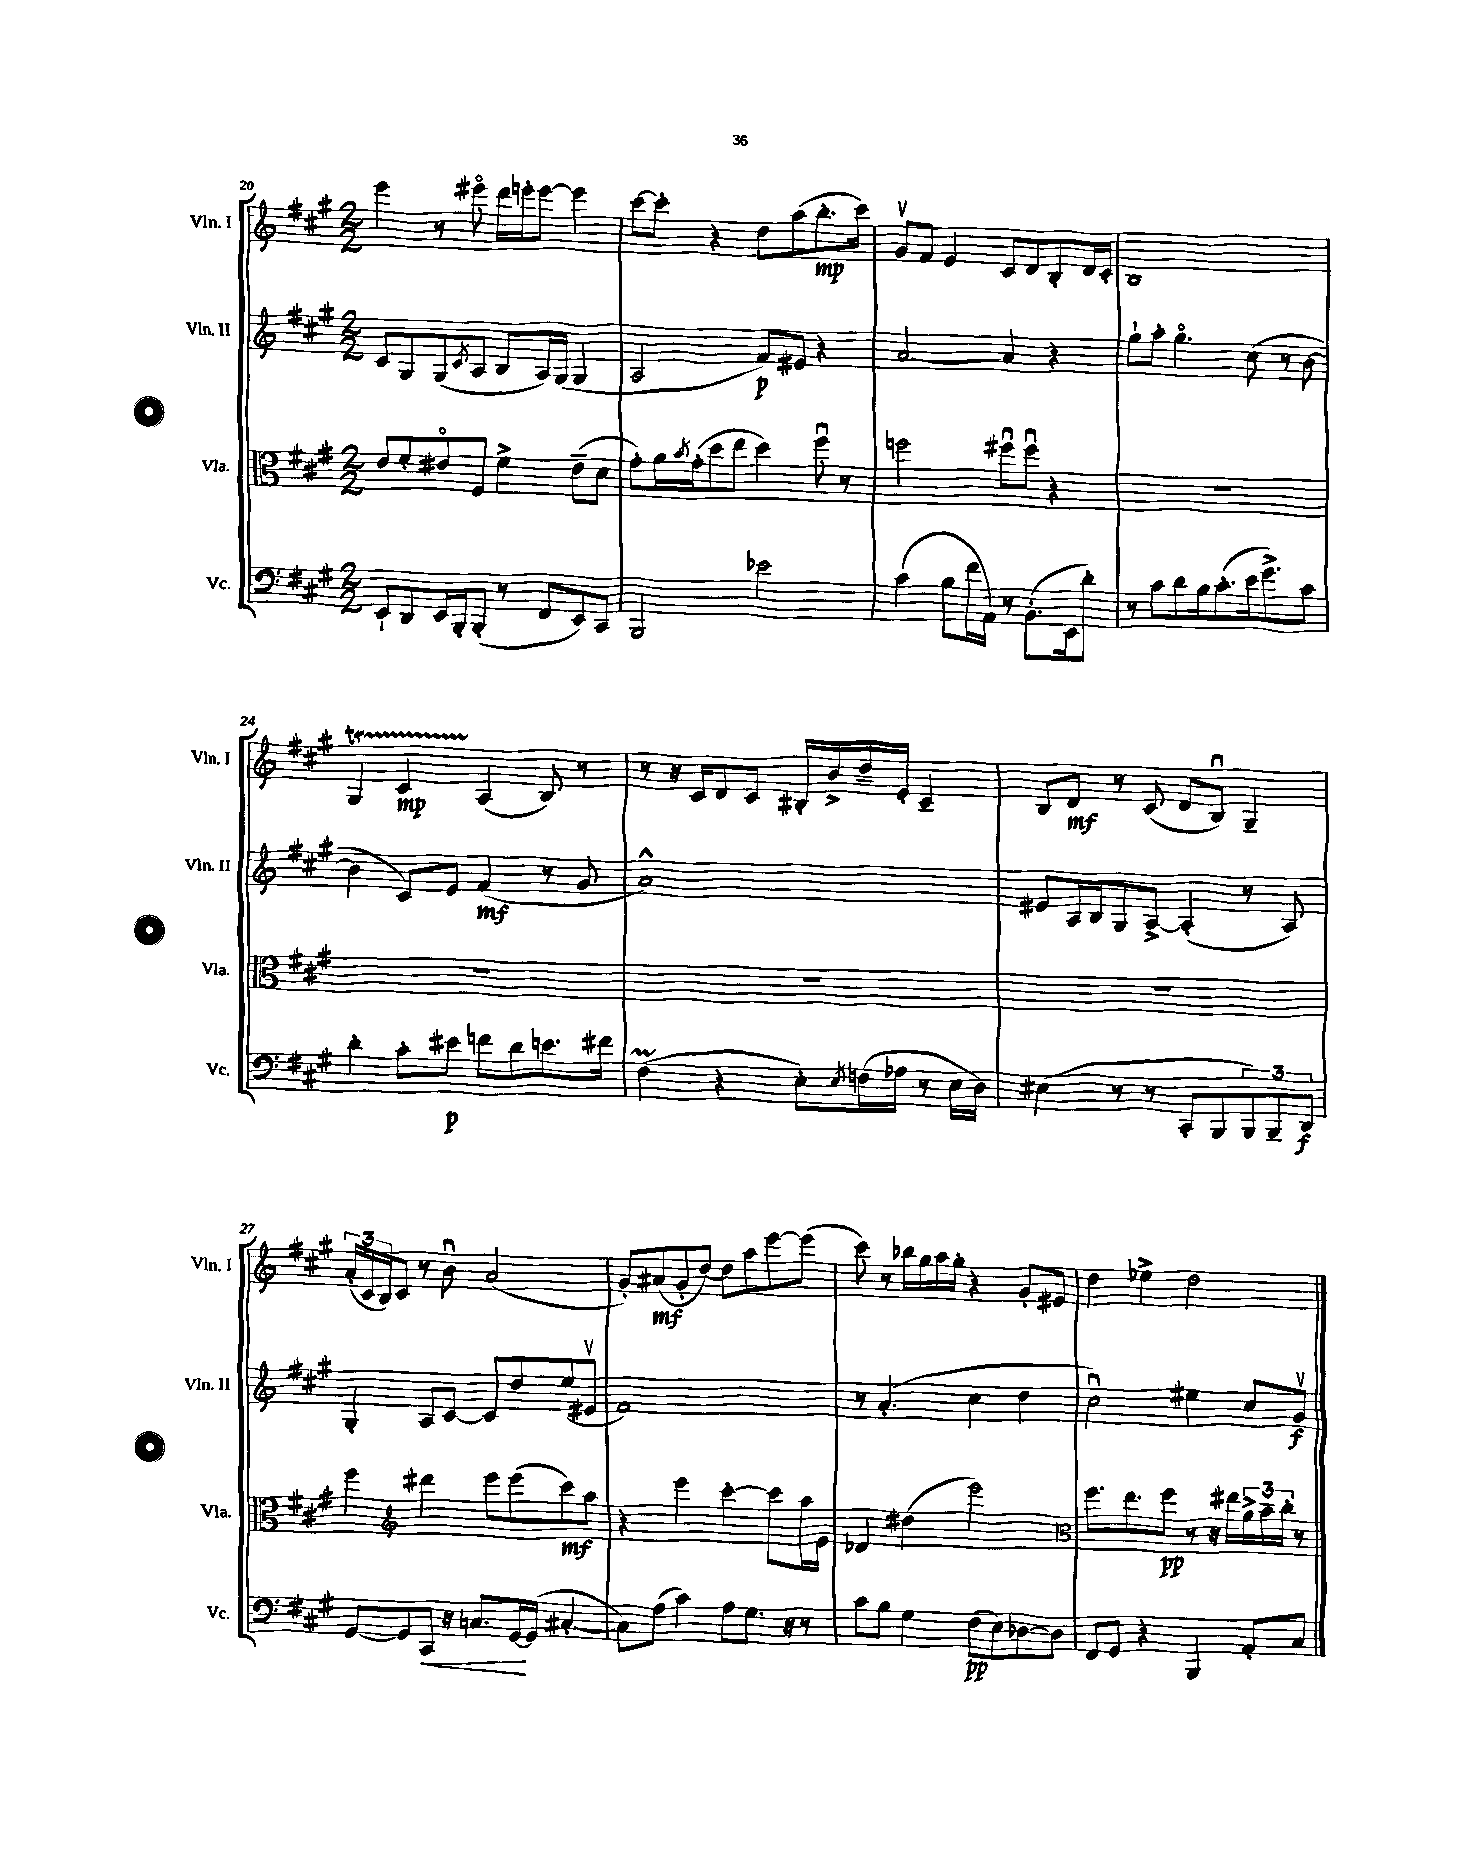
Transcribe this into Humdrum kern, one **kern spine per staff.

**kern	**dynam	**kern	**dynam	**kern	**dynam	**kern	**dynam
*part4	*part4	*part3	*part3	*part2	*part2	*part1	*part1
*staff4	*staff4	*staff3	*staff3	*staff2	*staff2	*staff1	*staff1
*I"Vc.	*	*I"Vla.	*	*I"Vln. II	*	*I"Vln. I	*
*I'Vc.	*	*I'Vla.	*	*I'Vln. II	*	*I'Vln. I	*
*clefF4	*	*clefC3	*	*clefG2	*	*clefG2	*
*k[f#c#g#]	*	*k[f#c#g#]	*	*k[f#c#g#]	*	*k[f#c#g#]	*
*M2/2	*	*M2/2	*	*M2/2	*	*M2/2	*
=20	=20	=20	=20	=20	=20	=20	=20
8EE`/L	.	8e/L	.	8c#/L	.	4eee\	.
8DD/	.	8f#'/	.	8G#/	.	.	.
16EE/L	.	8e#X/	.	(8G#/	.	8r	.
16BBB'/J	.	.	.	.	.	.	.
.	.	.	.	8qc#/	.	.	.
(8BBB'/J	.	8F#/J	.	8A/J	.	8eee#X\	.
8r	.	4f#^\	.	8B/L	.	16ddd\LL	.
.	.	.	.	.	.	16eeen'\J	.
8FF#/L	.	.	.	16A/L)	.	[8eee\J	.
.	.	.	.	(16G#/JJ	.	.	.
8EE/)	.	(8e#~\L	.	4G#/	.	4eee\]	.
8CC#/J	.	8d\J	.	.	.	.	.
=21	=21	=21	=21	=21	=21	=21	=21
2BBB/	.	8g#'\L)	.	2A/	.	[8ccc#\L	.
.	.	16a\L	.	.	.	8ccc#'\J]	.
.	.	8qb/	.	.	.	.	.
.	.	(16g#'\J	.	.	.	.	.
.	.	8dd\	.	.	.	4r	.
.	.	8ee\J	.	.	.	.	.
2e-X\	.	4dd\)	.	8f#/L)	p	8dd\L	.
.	.	.	.	8e#X/J	.	(8aa\	.
.	.	8ff#u\	.	4r	.	8.bb'\	mp
.	.	8r	.	.	.	.	.
.	.	.	.	.	.	16ccc#\Jk)	.
=22	=22	=22	=22	=22	=22	=22	=22
(4c#\	.	2ffn\	.	[2a/	.	8g#v/L	.
.	.	.	.	.	.	8f#/J	.
8B\L	.	.	.	.	.	4e/	.
16f#\L	.	.	.	.	.	.	.
16AA\JJ)	.	.	.	.	.	.	.
8r	.	8ff#Xu\L	.	4a/]	.	8c#/L	.
(8.BB'\L	.	8ff#u\J	.	.	.	8d/	.
.	.	4r	.	4r	.	8B'/	.
16EE\k	.	.	.	.	.	.	.
8d'\J)	.	.	.	.	.	16d/L	.
.	.	.	.	.	.	16c#'/JJ	.
=23	=23	=23	=23	=23	=23	=23	=23
8r	.	1r	.	8gg#`\L	.	1B	.
8c#\L	.	.	.	8aa'\J	.	.	.
8d\	.	.	.	4.gg#\	.	.	.
16B\k	.	.	.	.	.	.	.
(8.c#'\	.	.	.	.	.	.	.
16e\k	.	.	.	(8cc#\	.	.	.
8.g#^\)	.	.	.	.	.	.	.
.	.	.	.	8r	.	.	.
8c#\J	.	.	.	[8b\	.	.	.
!!LO:LB:g=z
=24	=24	=24	=24	=24	=24	=24	=24
4d'\	.	1r	.	4b\]	.	4G#t/	.
8c#'\L	.	.	.	8c#/L)	.	4c#TTT/	mp
8e#X\J	p	.	.	8e/J	.	.	.
8fn\L	.	.	.	(4f#/	mf	(4A/	.
8d\	.	.	.	.	.	.	.
8.en\	.	.	.	8r	.	8B/)	.
.	.	.	.	8g#/	.	8r	.
16f#X\Jk	.	.	.	.	.	.	.
=25	=25	=25	=25	=25	=25	=25	=25
(4F#M\	.	1r	.	1a^^)	.	8r	.
.	.	.	.	.	.	16r	.
.	.	.	.	.	.	16c#/KL	.
4r	.	.	.	.	.	8d/	.
.	.	.	.	.	.	8c#/J	.
8E'\L)	.	.	.	.	.	16B#X'/LL	.
.	.	.	.	.	.	16b^/	.
8qE/	.	.	.	.	.	.	.
(16Fn\L	.	.	.	.	.	16dd~/	.
16A-X\JJ	.	.	.	.	.	16e'/JJ	.
8r	.	.	.	.	.	4c#~/	.
16E\LL	.	.	.	.	.	.	.
16D\JJ)	.	.	.	.	.	.	.
=26	=26	=26	=26	=26	=26	=26	=26
(4E#X\	.	1r	.	8e#X/L	.	8B/L	.
.	.	.	.	16A/L	.	8d/J	mf
.	.	.	.	16B/J	.	.	.
8r	.	.	.	8G#/	.	8r	.
8r	.	.	.	[8A^/J	.	(8c#/	.
8CC#'/L	.	.	.	(4A'/]	.	8d/L	.
8BBB/	.	.	.	.	.	8Bu/J)	.
12BBB/)	.	.	.	8r	.	4G#~/	.
12BBB~/	.	.	.	.	.	.	.
.	.	.	.	8A/)	.	.	.
12DD/J	f	.	.	.	.	.	.
!!LO:LB:g=z
=27	=27	=27	=27	=27	=27	=27	=27
[8GG#/L	.	4ff#\	.	4G#'/	.	(24a'/LL	.
.	.	.	.	.	.	24c#/	.
.	.	.	.	.	.	24B/J)	.
8GG#/]	.	.	.	.	.	8c#/J	.
*	*	*clefG2	*	*	*	*	*
!	!LO:HP:b	!	!	!	!	!	!
8CC#/J	<	4ddd#X\	.	8A/L	.	8r	.
16r	.	.	.	[8c#/J	.	8bu\	.
8.Cn/L	.	.	.	.	.	.	.
.	.	8eee\L	.	8c#/L]	.	(2a/	.
[16GG#/L	.	(8eee\	.	8dd/	.	.	.
(16GG#/JJ]	[	.	.	.	.	.	.
[4C#X'/	.	8ccc#\)	mf	(8ee/	.	.	.
.	.	8aa\J	.	8e#Xv/J	.	.	.
=28	=28	=28	=28	=28	=28	=28	=28
8C#\L])	.	4r	.	1f#)	.	8g#'/L)	.
(8A\J	.	.	.	.	.	(8a#X/	mf
4c#\)	.	4eee\	.	.	.	8g#'/	.
.	.	.	.	.	.	[8dd/J)	.
8A\L	.	[4ccc#'\	.	.	.	8dd\L]	.
8.G#\J	.	.	.	.	.	8aa\	.
.	.	8ccc#\L]	.	.	.	[8eee\	.
16r	.	.	.	.	.	.	.
8r	.	16aa\L	.	.	.	(8eee\J]	.
.	.	16e\JJ	.	.	.	.	.
=29	=29	=29	=29	=29	=29	=29	=29
8c#\L	.	4d-X/	.	8r	.	8ccc#\)	.
8B\J	.	.	.	(4.a'/	.	8r	.
4G#\	.	(4dd#X\	.	.	.	16bb-X\LL	.
.	.	.	.	.	.	16gg#\	.
.	.	.	.	.	.	16aa\	.
.	.	.	.	.	.	16gg#'\JJ	.
(8F#\L	pp	2eee\)	.	4cc#\	.	4r	.
8E\)	.	.	.	.	.	.	.
[8D-X\	.	.	.	4dd\	.	8g#'/L	.
8D-\J]	.	.	.	.	.	8e#X/J	.
=30	=30	=30	=30	=30	=30	=30	=30
*	*	*clefC3	*	*	*	*	*
8FF#/L	.	8.ff#\L	.	2cc#u\)	.	4dd\	.
8GG#/J	.	.	.	.	.	.	.
.	.	8.ee\	.	.	.	.	.
4r	.	.	.	.	.	4ee-X^\	.
.	.	8ff#\J	pp	.	.	.	.
4BBB/	.	8r	.	4ee#X\	.	2dd\	.
.	.	16r	.	.	.	.	.
.	.	16ee#X\LL	.	.	.	.	.
8AA'/L	.	24a^\	.	8cc#/L	.	.	.
.	.	24b~\	.	.	.	.	.
.	.	24cc#'\JJ	.	.	.	.	.
8C#/J	.	8r	.	8g#v/J	f	.	.
==	==	==	==	==	==	==	==
*-	*-	*-	*-	*-	*-	*-	*-
